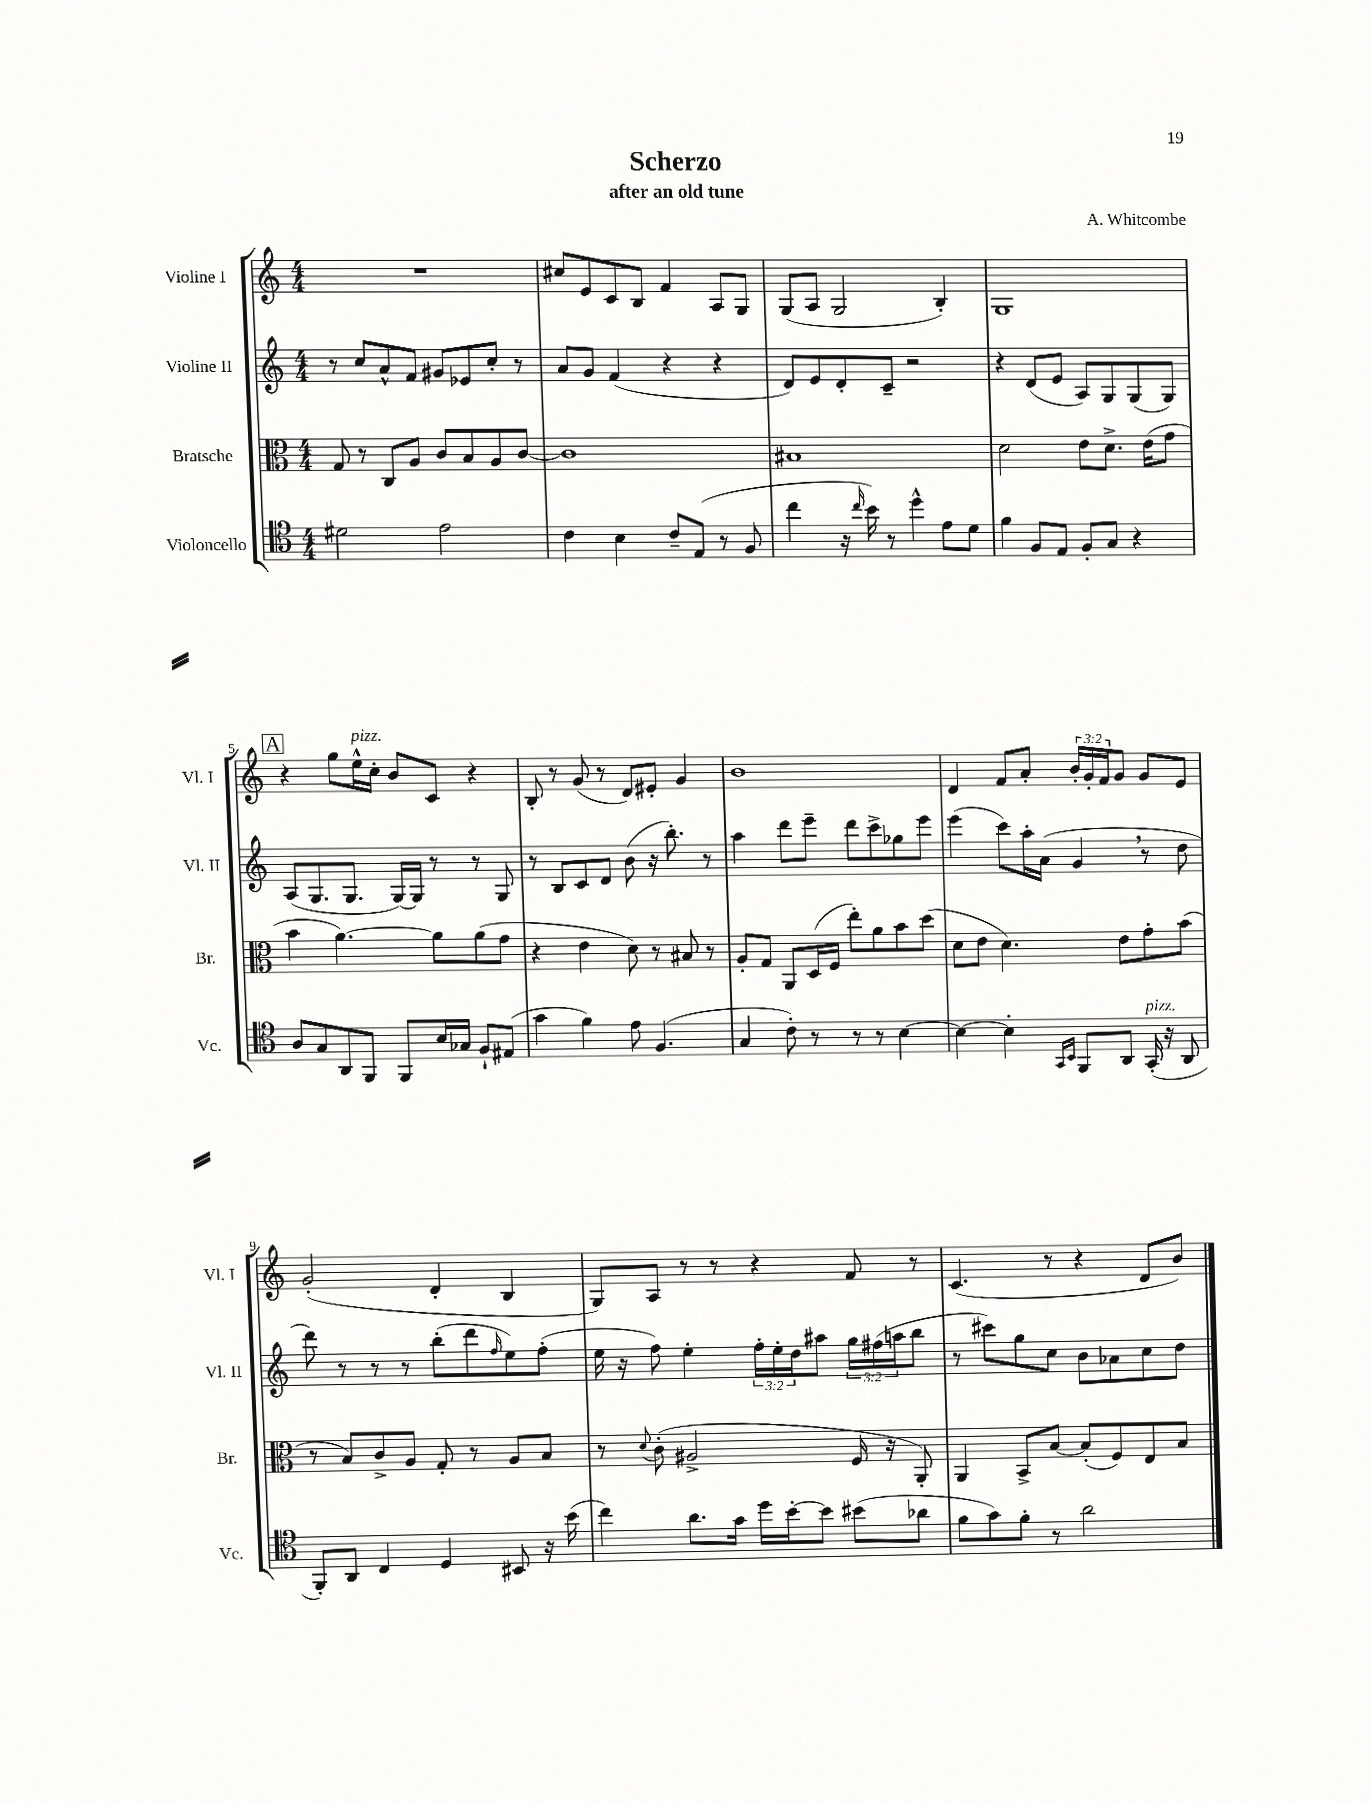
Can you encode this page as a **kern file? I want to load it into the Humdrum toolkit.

**kern	**kern	**kern	**kern
*part4	*part3	*part2	*part1
*staff4	*staff3	*staff2	*staff1
*I"Violoncello	*I"Bratsche	*I"Violine II	*I"Violine I
*I'Vc.	*I'Br.	*I'Vl. II	*I'Vl. I
*clefC4	*clefC3	*clefG2	*clefG2
*k[]	*k[]	*k[]	*k[]
*M4/4	*M4/4	*M4/4	*M4/4
=1	=1	=1	=1
2d#X\	8G/	8r	1r
.	8r	8cc/L	.
.	8C/L	8a^^/	.
.	8A/J	8f/J	.
2e\	8c/L	8g#X/L	.
.	8B/	8e-X/	.
.	8A/	8cc'/J	.
.	[8c/J	8r	.
=2	=2	=2	=2
4c\	1c]	8a/L	8cc#X/L
.	.	8g/J	8e/
4B\	.	(4f/	8c/
.	.	.	8B/J
8c~/L	.	4r	4f/
(8E/J	.	.	.
8r	.	4r	8A/L
8F/	.	.	8G/J
=3	=3	=3	=3
4cc\	1B#X	8d/L)	(8G/L
.	.	8e/	8A/J
16r	.	8d'/	2G/
16qqcc/	.	.	.
16b\)	.	.	.
8r	.	8c~/J	.
4dd^^\	.	2r	.
8e\L	.	.	4B'/)
8d\J	.	.	.
=4	=4	=4	=4
4f\	2d\	4r	1G
8F/L	.	(8d/L	.
8E/J	.	8e/J	.
8F'/L	8e\L	8A/L)	.
8G/J	8.d^\J	8G/	.
4r	.	(8G/	.
.	(16e\KL	.	.
.	8g\J	8G/J)	.
!!LO:LB:g=z
!!LO:REH:place=s1:t=A
=5	=5	=5	=5
8A/L	4b\	(8A/L	4r
8G/	.	8.G/	.
8AA/	[4.a\)	.	8gg\L
.	.	8.G/J	.
!	!	!	!LO:TX:a:i:t=pizz.
8FF/J	.	.	16ee^^\L
.	.	.	16cc'\JJ
8FF/L	.	[16G/LL)	8b/L
.	.	16G/JJ]	.
16B/L	8a\L]	8r	8c/J
16G-X/JJ	.	.	.
8F`/L	(8a\	8r	4r
(8E#X/J	8g\J	8G/	.
=6	=6	=6	=6
4g\	4r	8r	8B'/
.	.	8B/L	8r
4f\)	4e\	8c/	(8g/
.	.	8d/J	8r
8e\	8d\)	(8b\	8d/L)
(4.F/	8r	16r	8e#X'/J
.	.	8.bb'\)	.
.	8B#X/	.	4g/
.	8r	8r	.
=7	=7	=7	=7
4G/	8A'/L	4aa\	1b
.	8G/J	.	.
8c'\)	8AA/L	8ddd\L	.
8r	(16D/L	8eee~\J	.
.	16F/JJ	.	.
8r	8ee'\L)	8ddd\L	.
8r	8a\	8ccc^\	.
[4B\	8b\	8gg-X\	.
.	(8dd\J	8eee\J	.
=8	=8	=8	=8
4B\_	8d\L	(4eee\	4d/
.	8e\J	.	.
4B'\]	4.d\)	8ccc\L)	8f/L
.	.	16aa'\L	8a'/J
.	.	(16a\JJ	.
16qqGG/LL	.	.	.
16qqBB/JJ	.	.	.
8FF/L	.	4g,/	24b'/LL
.	.	.	24g'/
.	.	.	24f/J
8AA/J	8e\L	.	8g/J
!LO:TX:a:i:t=pizz.	!	!	!
(16GG'/	8g'\	8r	8g/L
16r	.	.	.
8AA/	(8b\J	8dd\	8e/J
!!LO:LB:g=z
=9	=9	=9	=9
8FF'/L)	8r	8ddd\)	(2g'/
8AA/J	8B/L)	8r	.
4C/	8c^/	8r	.
.	8A/J	8r	.
4D/	8G'/	(8bb'\L	4d'/
.	8r	8ddd\	.
.	.	16qqff/	.
8BB#X/	8A/L	8ee\)	4B/
16r	8B/J	(8ff'\J	.
(16b\	.	.	.
=10	=10	=10	=10
4cc\)	8r	16ee\	8G/L)
.	.	16r	.
.	8qqd/	.	.
.	(8c'\	8ff\)	8A/J
8.a\L	2A#X^/	4ee'\	8r
.	.	.	8r
16g\Jk	.	.	.
16dd\LL	.	24ff'\LL	4r
.	.	24ee'\	.
[16b'\J	.	.	.
.	.	24dd\J	.
8b\J]	.	8aa#X\J	.
(8b#X\L	16F/	24gg\LL	8f/
.	.	(24ff#X\	.
.	16r	.	.
.	.	24aan\J	.
8a-X\J	8AA'/)	8bb\J	8r
=11	=11	=11	=11
8f\L	4AA/	8r	(4.c/
8g\)	.	8ccc#X\L)	.
8f'\J	8BB^/L	8gg\	.
8r	[8B/J	8cc\J	8r
2a\	(8B'/L]	8b\L	4r
.	8F/)	8a-X\	.
.	8E/	8cc\	8d/L
.	8B/J	8dd\J	8b/J)
==	==	==	==
*-	*-	*-	*-
